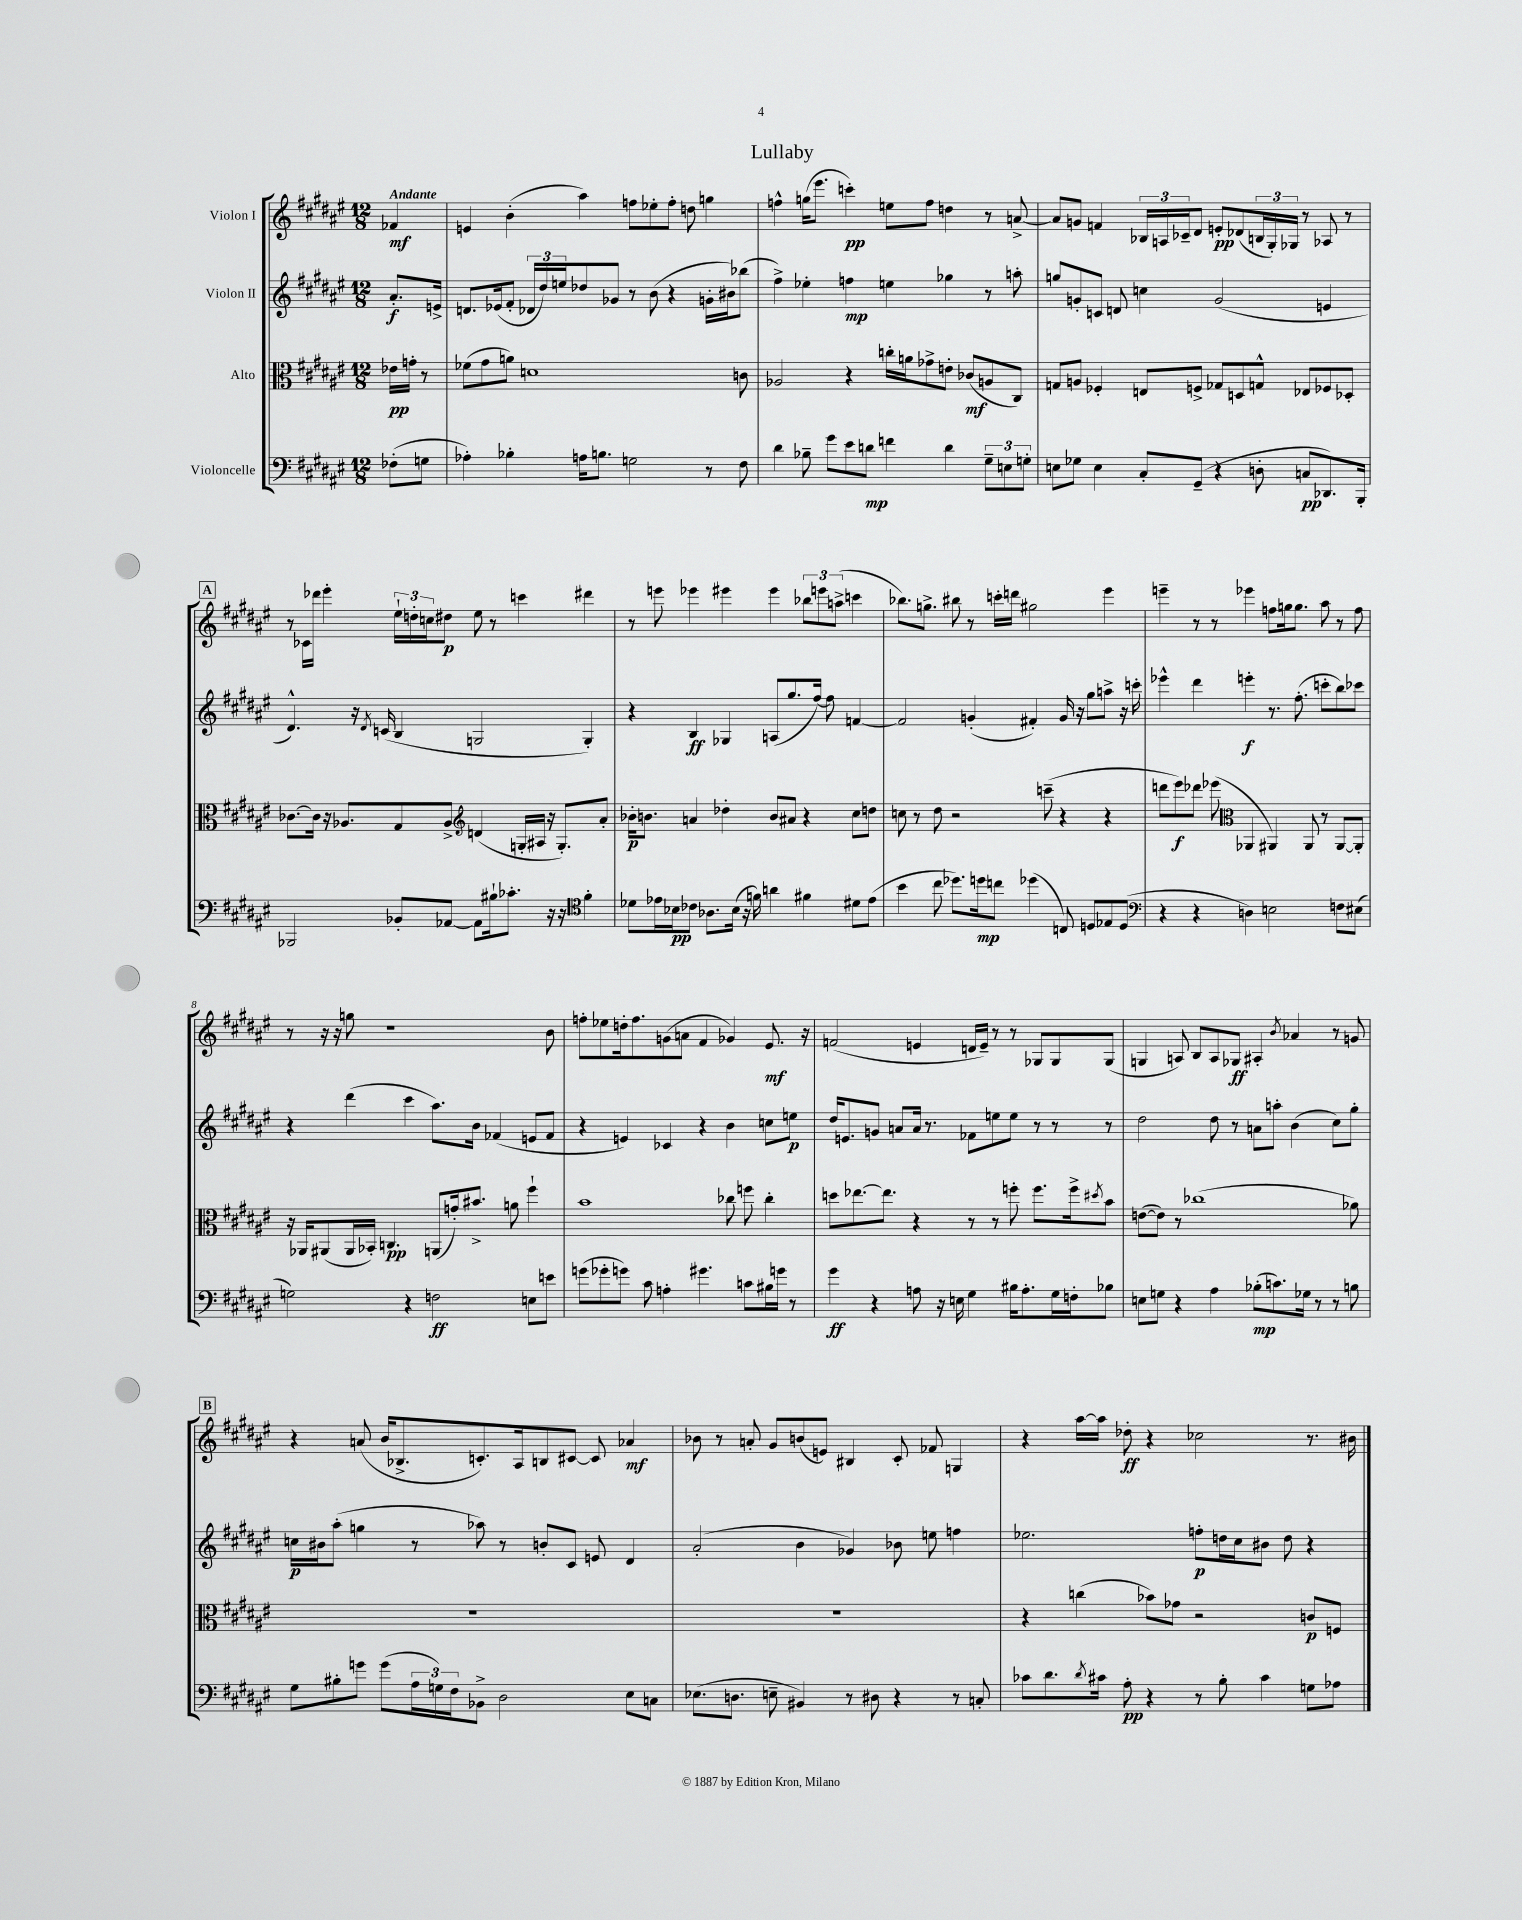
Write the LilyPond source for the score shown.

\header { title = "Lullaby" }
<<
\new StaffGroup <<
\new Staff = "s0" \with { instrumentName = "Violon I" } {
    \clef treble \key fis \major \numericTimeSignature \time 12/8 \partial 4 \tempo "Andante"
    fes'4\mf |
    e'4 b'4-.( ais''4) f''8 ees''8-. f''8-. d''8 g''4 |
    f''4-^ g''16( eis'''8. c'''4-.\pp) e''8 f''8 d''4 r8 a'8~-> |
    a'8 g'8 f'4 \tuplet 3/2 { bes16 a16 ces'16-- } dis'8 e'8-.\pp des'8( \tuplet 3/2 { b16 gis16-.) ges16 } r8 aes8 r8 |
    \mark \markup { \box "A" } r8 ces'16 des'''16 eis'''4-. \tuplet 3/2 { eis''16-! d''16-. c''16 } dis''8\p eis''8 r8 c'''4 dis'''4 |
    r8 e'''8 ees'''4 eis'''4 eis'''4 \tuplet 3/2 { bes''8 e'''8 a''8->( } c'''4 |
    bes''8.) g''8.-> bis''8 r8 c'''16-. d'''16 gis''2 eis'''4 |
    e'''4-- r8 r8 ees'''4 f''8 g''16 g''8. ais''8 r8 f''8 |
    r8 r16 r16 g''8 r1 b'8 |
    f''8-. ees''8 d''16-. f''8. g'8( a'8 fis'4 ges'4) eis'8.\mf r16 |
    f'2( e'4 d'16 e'16--) r8 r8 ges8 ges8 ges8( |
    g4 a8) b8 a8 ges8\ff ais4-. \acciaccatura { b'8 } aes'4 r8 g'8 |
    \mark \markup { \box "B" } r4 a'8( b'16 bes8.-> c'8.-.) ais16 b8 cis'8~ cis'8 aes'4\mf |
    bes'8 r8 a'8-. gis'8 b'8( e'8) bis4 cis'8-. fes'8 g4 |
    r4 ais''16~ ais''16 des''8-.\ff r4 ces''2 r8. bis'16 \bar "|." |
}
\new Staff = "s1" \with { instrumentName = "Violon II" } {
    \clef treble \key fis \major \numericTimeSignature \time 12/8 \partial 4
    ais'8.-.\f e'16-> |
    d'8. ees'16( fis'8-. \tuplet 3/2 { des'16 dis''16) e''16 } des''8 ges'8 r8 b'8( r4 g'16-. bis'16) bes''8( |
    fis''4->) ees''4-. f''4\mp e''4 ges''4 r8 a''8-. |
    g''8 g'8-. c'8 d'8 c''4 g'2( e'4 |
    \mark \markup { \box "A" } dis'4.-^) r16 \acciaccatura { dis'8 } c'16( b4 g2 g4-.) |
    r4 b4\ff ges4 a8( gis''8. fis''16~) fis''8 f'4~ |
    f'2 g'4-.( fis'4-.) g'16 r16 gis''8 a''8-> r16 c'''16-. |
    ees'''4-^ dis'''4 e'''4-.\f r8. fis''8.-.( c'''8-. b''8) ces'''8 |
    r4 dis'''4( cis'''4 ais''8.) b'16 fes'4( e'8 fes'8 |
    r4 e'4) ces'4 r4 b'4 c''8 e''8\p |
    dis''16 e'8. g'8 a'8 a'16 r8. fes'8 e''8 e''8 r8 r8 r8 |
    dis''2 dis''8 r8 a'8 a''8-. b'4( cis''8) gis''8-. |
    \mark \markup { \box "B" } c''16\p bis'16 ais''8-.( g''4 r8 aes''8) r8 b'8-. cis'8 e'8 dis'4 |
    ais'2-.( b'4 ges'4) bes'8 e''8 f''4 |
    ees''2. f''8-.\p d''16 cis''16 bis'8 d''8 r4 \bar "|." |
}
\new Staff = "s2" \with { instrumentName = "Alto" } {
    \clef alto \key fis \major \numericTimeSignature \time 12/8 \partial 4
    ees'16\pp g'16-. r8 |
    fes'8( gis'8 a'8) d'1 c'8 |
    aes2 r4 c''16-. a'16 ges'8-> e'8-. ces'8\mf( a8 cis8) |
    g8 a8 fes4-. e8 f8-> ges8 d8 g8-^ ees8 fes8 des8-. |
    \mark \markup { \box "A" } ces'8.~ ces'16 r16 aes8. gis8 aes8-> \clef treble d'4( g16-. ais16 r16 g8.-.) ais'8-. |
    bes'16-.\p b'8. a'4 des''4-. b'8 ais'8 r4 cis''8 d''8 |
    c''8 r8 dis''8 r2 c'''8--( r4 r4 |
    d'''8 eis'''8\f) des'''8 ees'''8( \clef alto aes,4 ais,4) ais,8 r8 ais,8~ ais,8-. |
    r16 aes,16 ais,8( ais,16 bes,16-.) c4.\pp a,8( g'16-.) bis'8.-> a'8 fis''4-! |
    b'1 ces''8 f''8 ces''4-. |
    d''8 ees''8.~ ees''8. r4 r8 r8 f''8-. f''8. f''16-> \acciaccatura { dis''8 } b'8 |
    e'8~( e'8) r8 ces''1( aes'8) |
    \mark \markup { \box "B" } R1. |
    R1. |
    r4 c''4( bes'8) ges'8 r2 c'8\p f8 \bar "|." |
}
\new Staff = "s3" \with { instrumentName = "Violoncelle" } {
    \clef bass \key fis \major \numericTimeSignature \time 12/8 \partial 4
    fes8-.( g8 |
    aes4-.) bes4-. a16 b8. g2 r8 fis8 |
    dis'4 bes8-- gis'8 eis'8 d'8\mp f'4 d'4 \tuplet 3/2 { gis8-- e8 g8-. } |
    e8 ges8 e4 cis8-. gis,8--( r4 d8-. c8\pp des,8.) b,,16-. |
    \mark \markup { \box "A" } bes,,2 bes,8-. aes,8~ aes,8 bis16-! ces'8.-. r16 r16 \clef tenor fis'4-. |
    des'8 ees'16 bes16\pp ces'8 aes8. bes16( r16 f'16) a'4 fis'4 dis'8 ees'8( |
    b'4 cis''8 des''8.) d''16\mp c''8 des''4( c8) d8 ees8 d8( |
    \clef bass r4 r4 d4) e2 f8 eis8( |
    g2) r4 f2\ff e8 e'8 |
    g'8( ges'8-. g'8) cis'8 a4-. gis'4. c'8 bis16 g'16 r8 |
    gis'4\ff r4 a8 r16 e16 gis4 bis16 a8.-. gis16 f16-. bes8 |
    e8 g8 r4 ais4 bes8-.\mp( c'8.) ges16 r8 r8 b8 |
    \mark \markup { \box "B" } gis8 bis8-. g'8 g'8( \tuplet 3/2 { ais16 g16) fis16 } bes,8-> dis2 eis8 c8 |
    ees8.( d8. e8-- bis,4) r8 dis8 r4 r8 c8-. |
    ces'8 dis'8. \acciaccatura { dis'8 } cis'16 ais8-.\pp r4 r8 b8-. cis'4 g8 aes8 \bar "|." |
}
>>
>>
